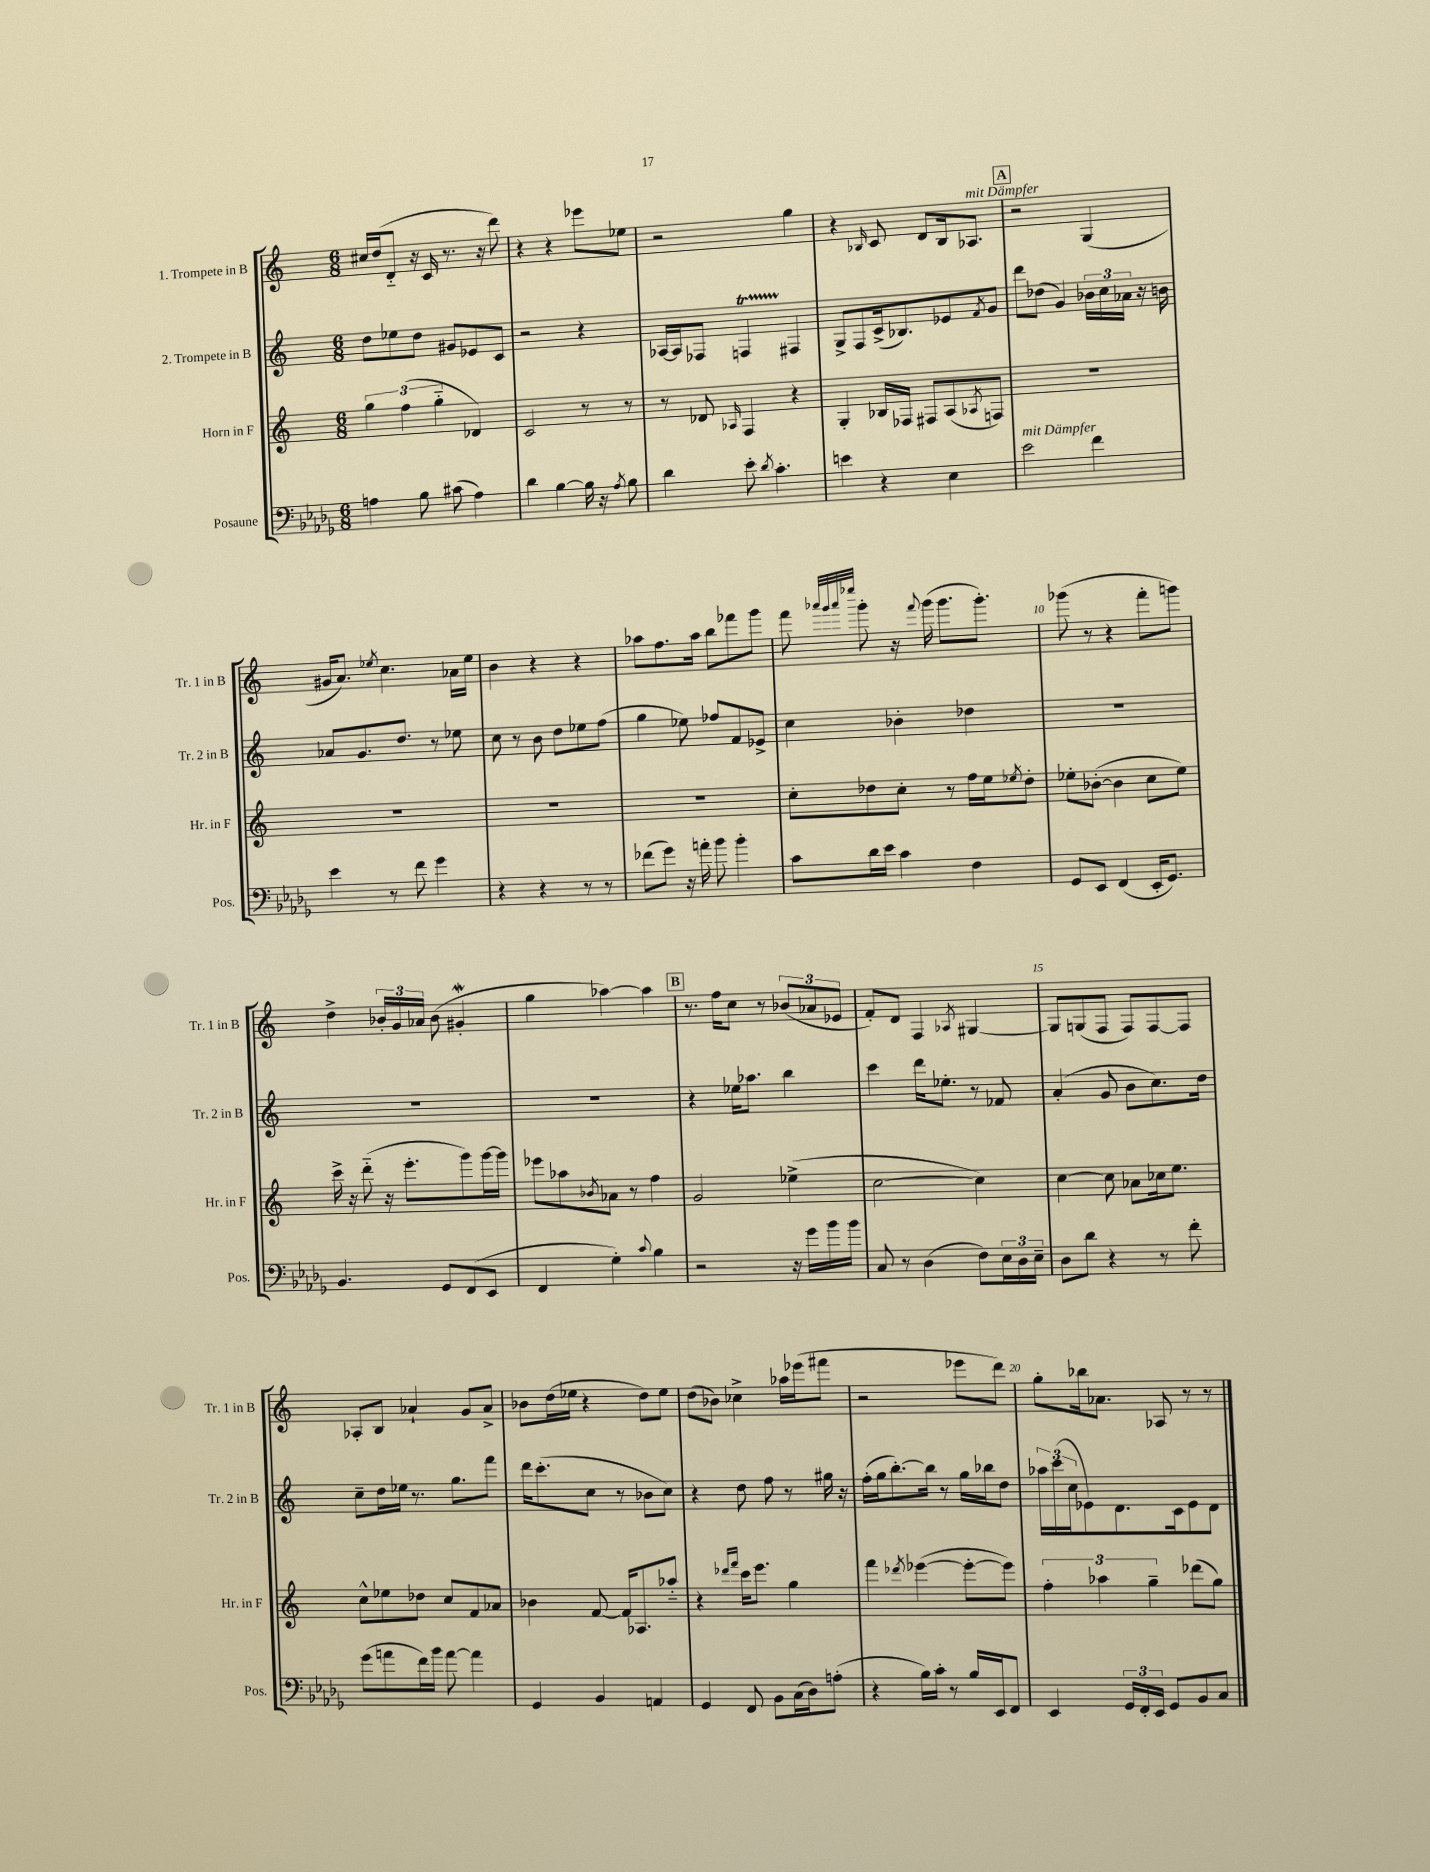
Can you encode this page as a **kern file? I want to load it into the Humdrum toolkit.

**kern	**kern	**kern	**kern
*staff4	*staff3	*staff2	*staff1
*clefF4	*clefG2	*clefG2	*clefG2
*k[b-e-a-d-g-]	*k[]	*k[]	*k[]
*M6/8	*M6/8	*M6/8	*M6/8
4A	6gg	8dd	16cc#
.	.	.	(16dd
.	.	8ee-	8d'~
.	(6ff	.	.
8B-	.	8dd	16r
.	.	.	16c
.	6gg'~	.	.
(8c#	.	8g#	8.r
4A)	4d-)	8e-	.
.	.	.	16r
.	.	8c	8ddd)
=	=	=	=
4d-	2c	2r	4r
[4B-	.	.	4r
16B-]	8r	4r	8eee-
16r	.	.	.
8qA-	.	.	.
8B-	8r	.	8ee-
=	=	=	=
4d-	8r	[16A-	2r
.	.	16A-]	.
.	8d-	8F-	.
.	16qqA-	.	.
8e-'	4F	4F	.
8qd-	.	.	.
4.c'	.	.	.
.	4r	4F#	4gg
=	=	=	=
4e	4G'	8G^	4r
.	.	8F	.
.	.	.	16qqB-
4r	16B-	(16c^	8c
.	16F-	8.B-)	.
.	8F#	.	8d
4E-	(8A	8e-	16B-
.	.	.	8.A-
.	8qA-	8qf	.
.	8F)	8g	.
=	=	=	=
2e-	2.r	8ddd	2r
.	.	(8dd-	.
.	.	4g)	.
4f	.	24b-	(4G
.	.	24cc	.
.	.	24a-	.
.	.	16r	.
.	.	16b	.
=	=	=	=
4e-	2.r	8a-	16g#
.	.	.	8.a)
.	.	8.g	.
.	.	.	8qee-
8r	.	.	4.cc
.	.	8.dd	.
8f	.	.	.
4g-	.	8r	.
.	.	8ee-	16a-
.	.	.	16ee-
=	=	=	=
4r	2.r	8cc	4b
.	.	8r	.
4r	.	8b	4r
.	.	8dd	.
8r	.	8ee-	4r
8r	.	(8ff	.
=	=	=	=
(8f-	2.r	4gg	8aa-
8g-)	.	.	8.ff
16r	.	8ee-)	.
16a'	.	.	16aa-
8b-	.	8ff-	8bb
4b-'	.	8f	8fff-
.	.	8e-^	8ggg
=	=	=	=
8c	8cc'	4cc	8fff
.	.	.	32qqaaa-
.	.	.	32qqggg
.	.	.	32qqaaa-
.	.	.	32qqeeee-
16d-	8dd-	.	8ggg'
16e-	.	.	.
4c	8cc'	4b-'	16r
.	.	.	8qqfff
.	.	.	(16ggg
.	8r	.	8.ggg
4F	16ff	4dd-	.
.	16ee	.	8.ggg')
.	8qee-	.	.
.	8dd-'	.	.
=	=	=	=
8GG-	8ee-'	2.r	(8ggg-
8EE-	([8b-'	.	8r
(4FF	4b-]	.	4r
16EE-'	8cc	.	8fff'
8.GG-)	.	.	.
.	8ee-)	.	8ggg)
=	=	=	=
4.BB-	16ccc^	2.r	4dd^
.	16r	.	.
.	(8ddd'~	.	.
.	16r	.	24b-'
.	.	.	24g
.	8.eee'	.	.
.	.	.	24a-
8GG-	.	.	(8b-
(8FF	8ggg)	.	4g#'
8EE-	[16ggg	.	.
.	16ggg]	.	.
=	=	=	=
4FF	8eee-	2.r	4gg
.	8aa-	.	.
.	8qb-	.	.
4G-')	8a-	.	[4aa-)
.	8r	.	.
8qqc	.	.	.
4B-	4ff	.	4aa-]
=	=	=	=
2r	2g	4r	8.r
.	.	.	16ff
.	.	16ee-	8cc
.	.	8.aa-	.
.	.	.	8r
16r	(4ee-^	4bb	(12b-
16g-	.	.	.
.	.	.	12a-
16b-	.	.	.
.	.	.	12e-
16b-	.	.	.
=	=	=	=
8C	[2cc	4ccc	8f')
8r	.	.	8d
(4D-	.	16ddd	4F
.	.	8.ee-'	.
.	.	.	8qA-
8F)	4cc])	8r	[4G#
24E-	.	8f-	.
24D-	.	.	.
24E-~	.	.	.
=	=	=	=
8D-	[4cc	(4a'	8G#]
8d-	.	.	(8G
4r	8cc]	8g	8F
.	8a-	8b	8F)
8r	16cc-	8.cc)	[8F
.	8.ee	.	.
8f'	.	.	8F]
.	.	16dd	.
=	=	=	=
(8g-	8cc^^	8cc~	8A-'
8a	8ee-	16dd	8B
.	.	16ee-	.
16f)	8dd-	8.r	4a-`
16b-	.	.	.
[8a	8cc	.	.
.	.	8.gg	.
4a]	8f	.	8g
.	8a-	8fff	8a-^
=	=	=	=
4GG-	4b-	16ddd	8b-
.	.	(8.ccc'	.
.	.	.	(16dd
.	.	.	16ee-
4BB-	[8f	8cc	4r
.	16f]	8r	.
.	8.A-	.	.
4AA	.	8b-	8dd)
.	8aa-'~	8cc)	8ee-
=	=	=	=
4GG-	4r	4r	(8dd
.	.	.	8b-)
.	16qqddd-	.	.
.	16qqfff	.	.
8FF	16ccc	8dd	4cc-^
.	8.eee	.	.
8BB-	.	8ff	.
(16C	4gg	8r	16aa-
16D-)	.	.	(16eee-
(8A'	.	16gg#	8fff#
.	.	16r	.
=	=	=	=
4r	4fff	(16ff'	2r
.	.	16gg	.
.	.	[8.bb')	.
.	8qddd-	.	.
16B-)	([4eee-	.	.
16c'	.	16bb]	.
8r	.	8r	.
16B-	8eee-'_	16gg	8eee-
16EE-	.	16bb-	.
8FF	8eee-])	8dd	8ddd)
=	=	=	=
4EE-	6ff'	24aa-	8gg'
.	.	(24ccc	.
.	.	24cc	.
.	.	8e-)	16bb-
.	6aa-	.	.
.	.	.	8.a-
24GG-	.	8.d	.
24FF'	.	.	.
24EE-	6gg~	.	.
8GG-	.	.	8A-
.	.	16c	.
8BB-	(8ddd-	8e-	8r
8C	8gg)	8d	8r
==	==	==	==
*-	*-	*-	*-
